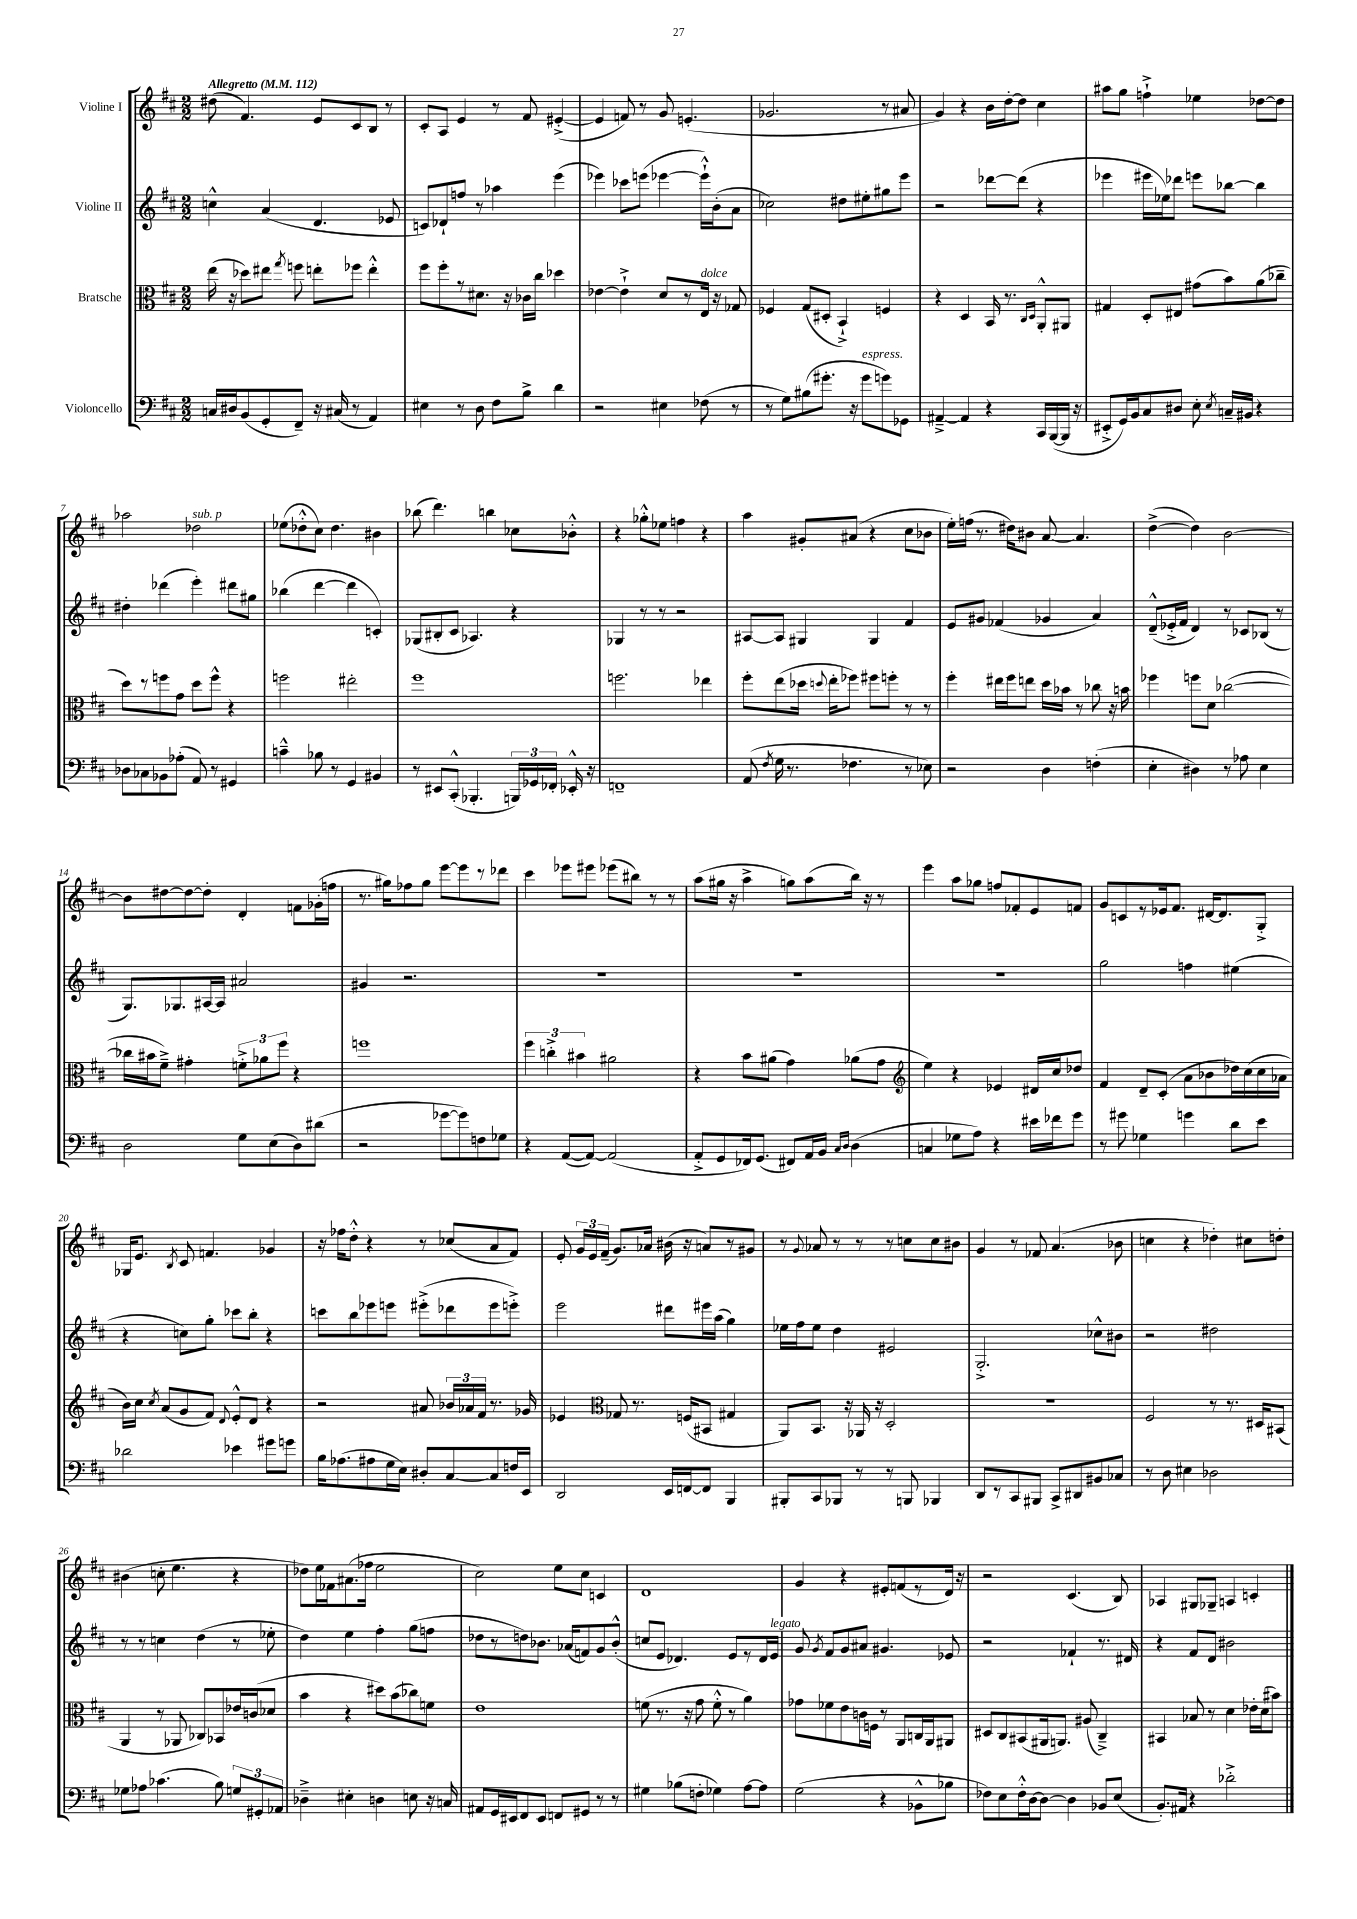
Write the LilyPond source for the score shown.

<<
\new StaffGroup <<
\new Staff = "s0" \with { instrumentName = "Violine I" } {
    \clef treble \key d \major \numericTimeSignature \time 2/2 \tempo "Allegretto" 4 = 112
    \autoBeamOff dis''8( fis'4.) e'8[ cis'8 b8] r8 |
    cis'8[-. a8] e'4 r8 fis'8 eis'4~-.->( |
    eis'4 f'8) r8 g'8 e'4.-.( |
    ges'2. r8 ais'8 |
    g'4) r4 b'16[ d''16~-. d''8] cis''4 |
    ais''8[ g''8] f''4-!-> ees''4 des''8[~ des''8] |
    aes''2 des''2^\markup { \italic "sub. p" } |
    ees''8[( des''8-.-^ cis''8]) des''4. bis'4 |
    bes''8( d'''4.) b''4 ces''8[ bes'8]-.-^ |
    r4 ges''8[-.-^ ees''8] f''4 r4 |
    a''4 gis'8[-. ais'8]( r4 cis''8[ bes'8] |
    e''16[-.) f''16]( r8. dis''16[) bis'8] a'8~ a'4. |
    d''4~->( d''4) b'2~ |
    b'8[ dis''8~ dis''8~ dis''8]-. d'4-. f'8[ ges'16-.( f''16] |
    r8. gis''16[) fes''8 gis''8] e'''8[~ e'''8 r8 des'''8] |
    cis'''4 ees'''8[ eis'''8] ees'''8[( bis''8]) r8 r8 |
    a''8[( gis''16] r16 a''4-> g''8[) a''8( b''16]) r16 r8 |
    e'''4 a''8[ ges''8] f''8[ fes'8-. e'8 f'8] |
    g'8[ c'8 r8 ees'16 fis'8.] dis'16[~ dis'8. g8]-.-> |
    ges16[ e'8.] \acciaccatura { b8 } cis'8 f'4. ges'4 |
    r16 fes''16[ d''8]-.-^ r4 r8 ces''8[( a'8 fis'8]) |
    e'8-. \tuplet 3/2 { g'16[ e'16 fis'16]--( } g'8.[) aes'16] bis'16( r16 a'8[) r8 gis'8] |
    r8 \appoggiatura { g'8 } aes'8 r8 r8 r8 c''8[ c''8 bis'8] |
    g'4 r8 fes'8 a'4.( bes'8 |
    c''4 r4 des''4-.) cis''8[ d''8]-. |
    bis'4( c''8-. e''4. r4 |
    des''8[) e''16 fes'16 ais'8.( fes''16] e''2 |
    cis''2) e''8[ cis''8] c'4 |
    d'1 |
    g'4 r4 eis'8[-. f'8( r8 d'16]) r16 |
    r2 cis'4.( b8) |
    aes4 gis8[ ges8]-- a4 c'4-. \bar "|." |
}
\new Staff = "s1" \with { instrumentName = "Violine II" } {
    \clef treble \key d \major \numericTimeSignature \time 2/2
    \autoBeamOff c''4-^ a'4( d'4. ees'8 |
    c'8[) des'8-! f''8] r8 aes''4 e'''4( |
    ees'''4) ces'''8[ e'''8]( ees'''4~ ees'''16[-!-^) b'16-.( a'8] |
    ces''2) dis''8[ eis''8-. gis''8 e'''8] |
    r2 des'''8[~ des'''8]( r4 |
    ees'''4 eis'''16[ ees''16) des'''8] e'''8[ bes''8]~ bes''4 |
    dis''4-. des'''4( e'''4-.) dis'''8[ gis''8] |
    bes''4( d'''4~ d'''4 c'4-.) |
    ges8[( bis8-. cis'8] aes4.) r4 |
    ges4 r8 r8 r2 |
    ais8[~ ais8] gis4 gis4 fis'4 |
    e'8[ gis'8] fes'4( ges'4 a'4) |
    d'8[---^( ees'16-.-> fis'16] d'4) r8 ces'8[ bes8]( r8 |
    g8.[) ges8. ais16~ ais16] ais'2 |
    gis'4 r2. |
    R1 |
    R1 |
    R1 |
    g''2 f''4 eis''4( |
    r4 c''8[) g''8]-. ces'''8[ b''8]-. r4 |
    c'''8[ b''8 ees'''8 e'''8] eis'''8[-.->( des'''8 eis'''8 e'''8]-.->) |
    e'''2 dis'''8[ eis'''16 a''16]( g''4) |
    ees''16[ fis''16 ees''8] d''4 eis'2 |
    g2.-.-> ces''8[-^ bis'8] |
    r2 dis''2 |
    r8 r8 c''4 d''4( r8 ees''8-. |
    d''4) e''4 fis''4-. g''8[( f''8] |
    des''8[ r8 d''8) bes'8.] aes'16[( f'8) g'8 bes'8]-.-^( |
    c''8[ e'8] des'4.) e'8[ r8 des'16 e'16]^\markup { \italic "legato" } |
    g'8 \acciaccatura { g'8 } fis'8[ g'8 ais'8] gis'4. ees'8 |
    r2 fes'4-! r8. dis'16 |
    r4 fis'8[ d'8] bis'2 \bar "|." |
}
\new Staff = "s2" \with { instrumentName = "Bratsche" } {
    \clef alto \key d \major \numericTimeSignature \time 2/2
    \autoBeamOff e''16( r16 des''8[) eis''8] \acciaccatura { g''8 } f''8 e''8[-. fes''8] e''4-.-^ |
    fis''8[ fis''8-. r8 dis'8.] r16 ces'16[ cis''16] des''4 |
    ees'4~ ees'4-!-> d'8[ r8 e16]^\markup { \italic "dolce" } r16 ges8 |
    fes4 g8[( dis8]-. b,4-!->) f4 |
    r4 d4 b,16 r8. \grace { cis16[ d16] } a,8[-.-^ ais,8] |
    gis4 d8[-. eis8] gis'8[( b'8) a'8( ces''8]-- |
    d''8[) r8 f''8 g'8] d''8[ f''8]-^ r4 |
    f''2 eis''2-. |
    fis''1 |
    f''2. ees''4 |
    fis''8[-. e''8( des''16] \appoggiatura { d''8 } e''16[-. fes''8]) fis''8[ f''8]-. r8 r8 |
    fis''4-. eis''16[ fis''16 e''8] d''16[ bes'16] r8 ces''8 r16 b'16 |
    fes''4 f''8[ d'8] ces''2~( |
    ces''16[ bis'16 fis'8]--->) gis'4-. \tuplet 3/2 { f'8[-.-> aes'8 fis''8] } r4 |
    f''1 |
    \tuplet 3/2 { fis''4 c''4-.-> bis'4 } ais'2 |
    r4 b'8[ ais'8]( g'4) aes'8[( g'8] |
    \clef treble e''4) r4 ees'4 dis'16[ cis''16 des''8] |
    fis'4 d'8[-- cis'8]-.( a'8[ bes'8 des''16) cis''16( cis''16 aes'16] |
    b'16[) cis''16] \acciaccatura { cis''8 } a'8[( g'8 fis'8]) \appoggiatura { d'8 } e'8[-.-^ d'8] r4 |
    r2 ais'8 \tuplet 3/2 { bes'16[ aes'16 fis'16] } r8. ges'16 |
    ees'4 \clef alto ges8 r8. f16[( bis,8] gis4 |
    a,8[) b,8.] r16 aes,16 r16 d2-. |
    R1 |
    fis2 r8 r8. dis16[ bis,8]( |
    a,4 r8 aes,8 ces8[) bes,8 ees'16 c'16( des'8] |
    b'4 r4 dis''8[) b'8( ces''8) f'8] |
    e'1 |
    f'8( r8. r16 g'8 f'8-.-^ r8 a'4) |
    ges'8[ fes'8 e'8 c'16 f16] r8 a,8[ c16 a,16 ais,8] |
    dis8[ cis8 bis,8( ais,16 a,8.]) ais8( cis4--->) |
    bis,4 bes8 r8 d'4 ees'16[-. d'16( bis'8]) \bar "|." |
}
\new Staff = "s3" \with { instrumentName = "Violoncello" } {
    \clef bass \key d \major \numericTimeSignature \time 2/2
    \autoBeamOff c16[ dis16 b,8( g,8-. fis,8]--) r16 cis16( r8 a,4) |
    eis4 r8 d8 fis8[ b8]-> d'4 |
    r2 eis4 fes8( r8 |
    r8 g8[) bis8( gis'8.]-. r16 gis'8[^\markup { \italic "espress." } g'8) ges,8] |
    ais,4~---> ais,4 r4 cis,16[ b,,16~( b,,16] r16 |
    eis,8[-.-> g,16) b,16 cis8 dis8] e8-. \acciaccatura { e8 } c16[-- bis,16] r4 |
    des8[ ces8 bes,8 aes8]-.( a,8) r8 gis,4 |
    c'4---^ bes8 r8 g,4 bis,4 |
    r8 eis,8[ cis,8]-.-^( bes,,4.-. \tuplet 3/2 { b,,16[) ges,16 fes,16]-. } ees,16-.-^ r16 |
    f,1-- |
    a,8( \acciaccatura { fis8 } g16 r8. fes4. r8 ees8) |
    r2 d4 f4-.( |
    e4-. dis4) r8 aes8 e4 |
    d2 g8[ e8( d8) dis'8]( |
    r2 ges'8[~ ges'8) f8 ges8] |
    r4 a,8[~( a,8]~) a,2( |
    a,8[-.-> g,8 fes,16) g,8.]( fis,8[) a,16 b,16] \grace { cis16[ d16] } d4( |
    c4 ges8[ a8]) r4 eis'16[ fes'16 g'8] |
    r8 gis'8 ges4 g'4 d'8[ e'8] |
    des'2 ees'4 gis'8[ g'8] |
    b16[ aes8.( ais8 g16 e16]) dis8[-. cis8~ cis8 f16 e,16] |
    d,2 e,16[ f,16~ f,8] b,,4 |
    bis,,8[-. cis,8 bes,,8] r8 r8 b,,8 bes,,4 |
    d,8[ r8 cis,8 bis,,8] cis,8[-> dis,8 bis,8 ces8] |
    r8 d8 eis4 des2 |
    ges8[ aes8] ces'4.( b8) \tuplet 3/2 { g8[ gis,8-. aes,8] } |
    des4---> eis4-. d4 e8 r16 c16 |
    ais,8[ g,16 eis,16 fis,8 eis,8] f,8[ gis,8] r8 r8 |
    gis4 bes8[( f8]-. ges4) a8[~ a8] |
    g2( r4 bes,8[-^ bes8] |
    fes8[) e8 fes16-.-^ d16~ d8]~ d4 bes,8[ e8]( |
    b,8.[-.) ais,16] r4 des'2-.-> \bar "|." |
}
>>
>>
